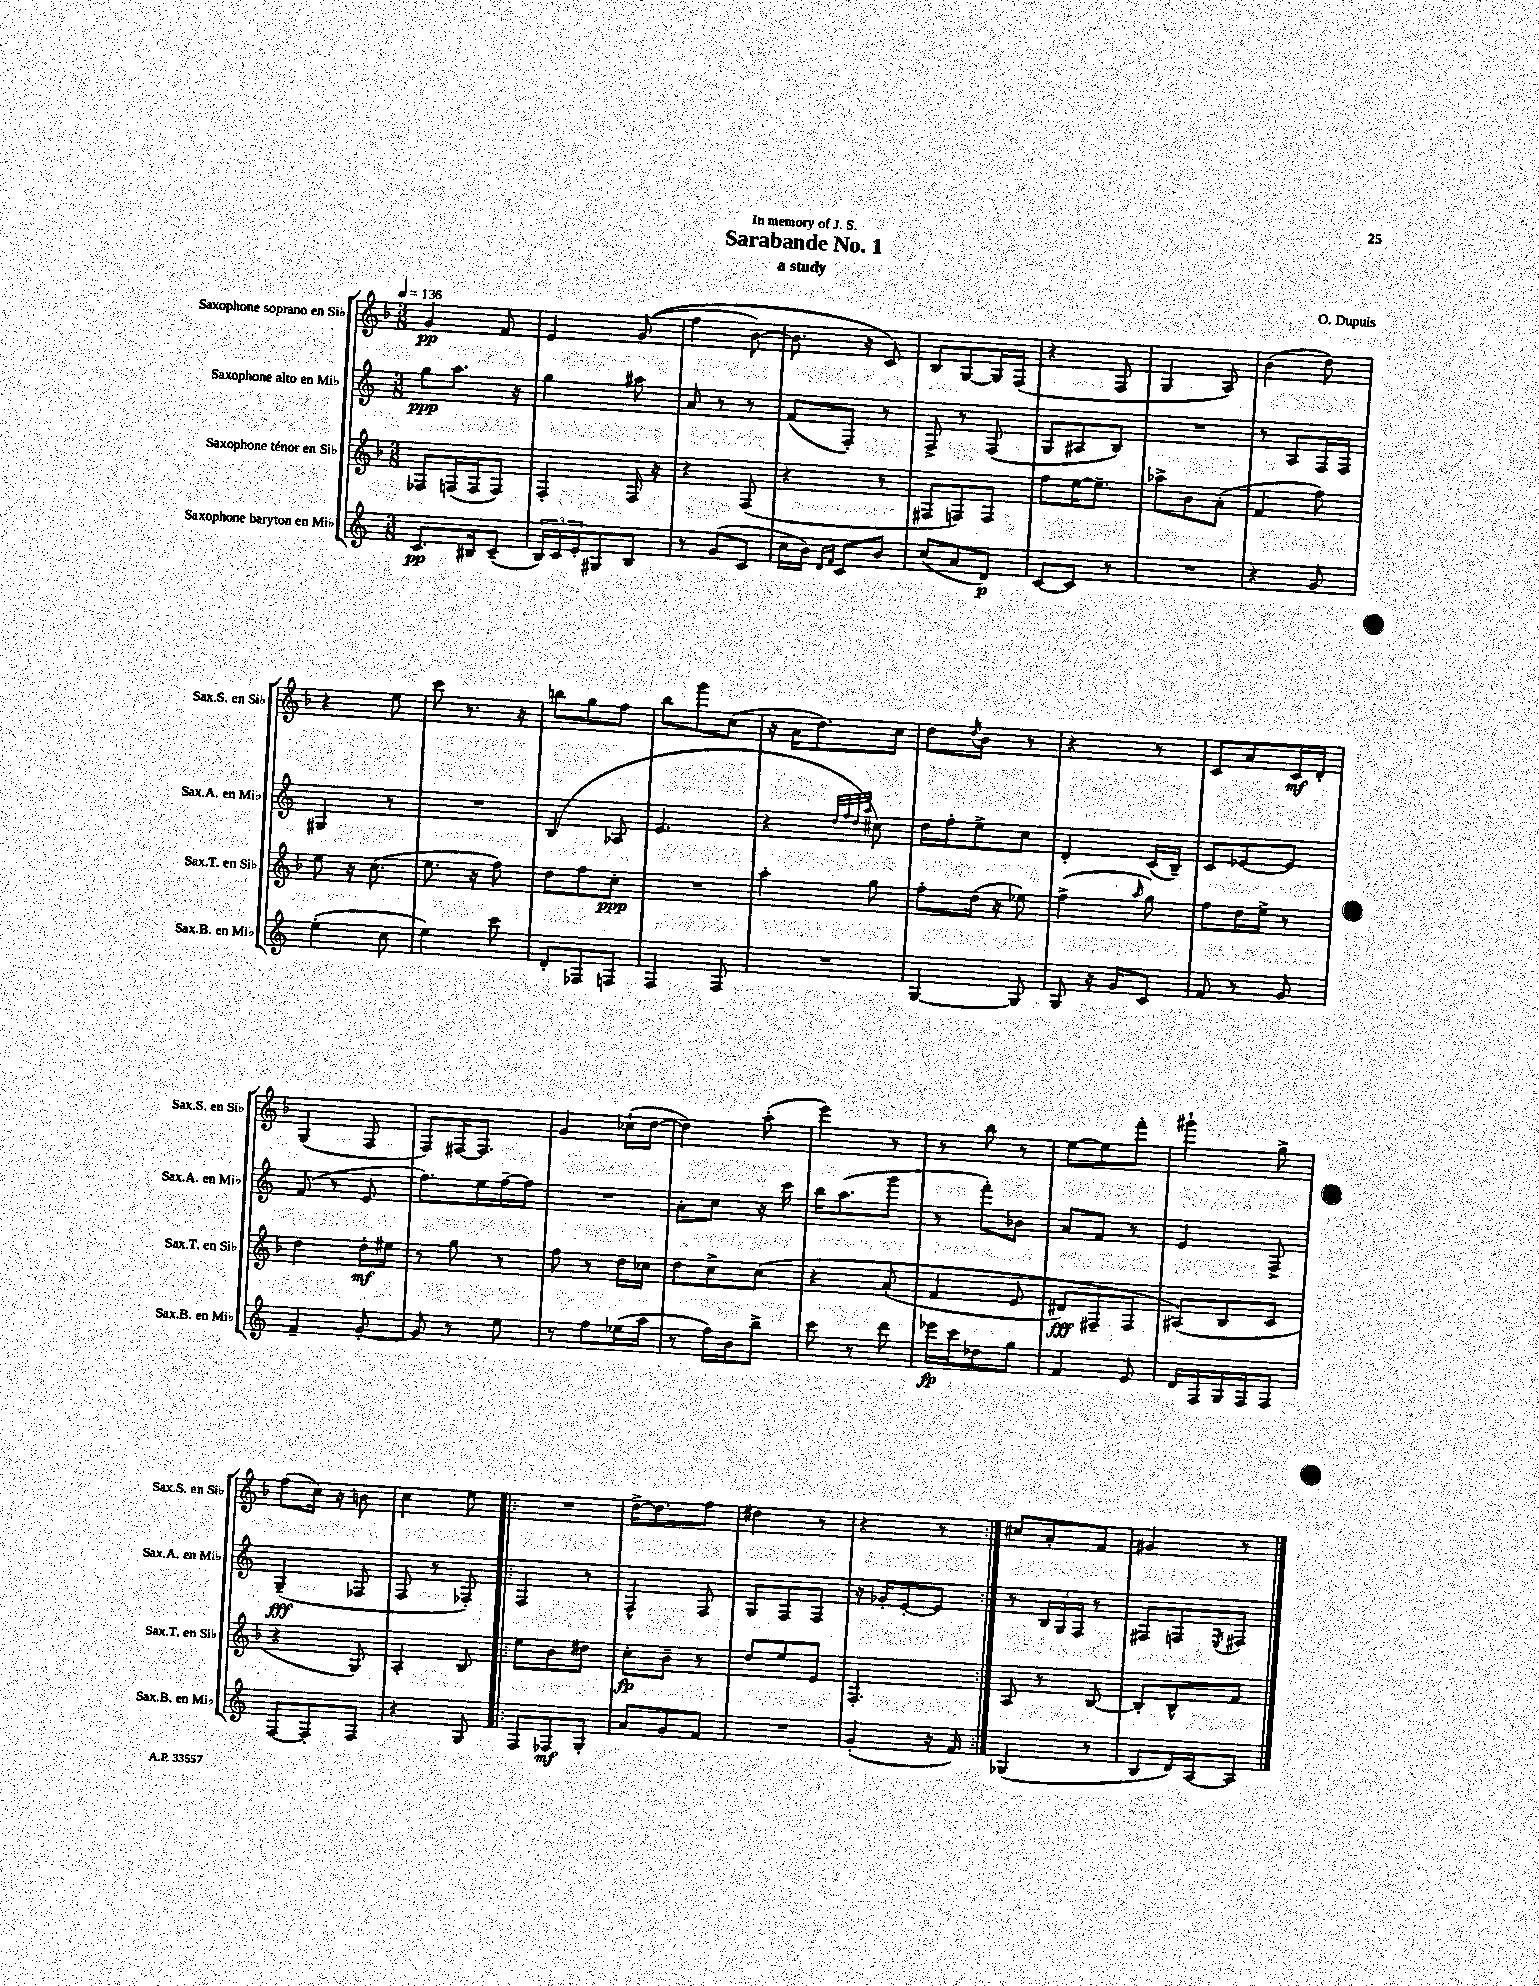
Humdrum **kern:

**kern	**dynam	**kern	**dynam	**kern	**dynam	**kern	**dynam
*part4	*part4	*part3	*part3	*part2	*part2	*part1	*part1
*staff4	*staff4	*staff3	*staff3	*staff2	*staff2	*staff1	*staff1
*I"Saxophone baryton en Mi♭	*	*I"Saxophone ténor en Si♭	*	*I"Saxophone alto en Mi♭	*	*I"Saxophone soprano en Si♭	*
*I'Sax.B. en Mi♭	*	*I'Sax.T. en Si♭	*	*I'Sax.A. en Mi♭	*	*I'Sax.S. en Si♭	*
*clefG2	*	*clefG2	*	*clefG2	*	*clefG2	*
*k[]	*	*k[b-]	*	*k[]	*	*k[b-]	*
*M3/8	*	*M3/8	*	*M3/8	*	*M3/8	*
*MM136	*	*MM136	*	*MM136	*	*MM136	*
=1	=1	=1	=1	=1	=1	=1	=1
8.c/L	pp	8F-X/L	.	8gg\L	ppp	4g/	pp
.	.	(16Fn/L	.	8.aa\J	.	.	.
16B#X/k	.	16F/J	.	.	.	.	.
(8c~/J	.	8F/J)	.	.	.	8f/	.
.	.	.	.	16r	.	.	.
=2	=2	=2	=2	=2	=2	=2	=2
24B/LL)	.	4F'/	.	4gg\	.	4e/	.
24c/	.	.	.	.	.	.	.
24e'/J	.	.	.	.	.	.	.
8G#X/	.	.	.	.	.	.	.
8B/J	.	16F/	.	8aa#X\	.	((8g/	.
.	.	16r	.	.	.	.	.
=3	=3	=3	=3	=3	=3	=3	=3
8r	.	4r	.	8a/	.	4ff\	.
(8g/L	.	.	.	8r	.	.	.
8c/J	.	(8F/	.	8r	.	[8b-\)	.
=4	=4	=4	=4	=4	=4	=4	=4
16cc\LL	.	4r	.	(8f/L	.	8.b-\]	.
16b\JJ)	.	.	.	.	.	.	.
16qqd/LL	.	.	.	.	.	.	.
16qqf/JJ	.	.	.	.	.	.	.
8c/L	.	.	.	8F'/J)	.	.	.
.	.	.	.	.	.	16r	.
8b/J	.	8r	.	8r	.	8c/)	.
=5	=5	=5	=5	=5	=5	=5	=5
(8cc/L	.	8F#X/L	.	8F^/	.	8B-/L	.
8a/	.	8Fn/)	.	8r	.	[8G/	.
8d/J)	p	8F/J	.	(8F/	.	16G/L]	.
.	.	.	.	.	.	(16F/JJ	.
=6	=6	=6	=6	=6	=6	=6	=6
[8c/L	.	8ff\L	.	8G/L	.	4r	.
8c/J]	.	[16ee\K	.	8A#X/	.	.	.
.	.	8.ee~\J]	.	.	.	.	.
8r	.	.	.	8B/J)	.	8F/	.
=7	=7	=7	=7	=7	=7	=7	=7
4.r	.	8aa-X^\L	.	4.r	.	4G/	.
.	.	8b-\	.	.	.	.	.
.	.	(8a'\J	.	.	.	8A/)	.
=8	=8	=8	=8	=8	=8	=8	=8
4r	.	4f/	.	8r	.	(4b-\	.
.	.	.	.	8A/L	.	.	.
8g/	.	8ff\)	.	16F/L	.	8dd\)	.
.	.	.	.	16F/JJ	.	.	.
!!LO:LB:g=z
=9	=9	=9	=9	=9	=9	=9	=9
(4ee'\	.	8ee\	.	4G#X/	.	4r	.
.	.	16r	.	.	.	.	.
.	.	(8.cc\	.	.	.	.	.
8cc\	.	.	.	8r	.	8ee\	.
=10	=10	=10	=10	=10	=10	=10	=10
4ee\)	.	8.ee\	.	4.r	.	8ccc\	.
.	.	.	.	.	.	8.r	.
.	.	16r	.	.	.	.	.
8ccc\	.	8ff\)	.	.	.	.	.
.	.	.	.	.	.	16r	.
=11	=11	=11	=11	=11	=11	=11	=11
8d'/L	.	8dd\L	.	(4B/	.	8bbn\L	.
8F-X/	.	8ff\	.	.	.	8gg\	.
8Fn/J	.	8cc'\J	ppp	8A-X/	.	8ff\J	.
=12	=12	=12	=12	=12	=12	=12	=12
4F/	.	4.r	.	4.e/	.	8bb-\L	.
.	.	.	.	.	.	8ggg\	.
8F/	.	.	.	.	.	(8cc\J	.
=13	=13	=13	=13	=13	=13	=13	=13
4.r	.	4aa'\	.	4r	.	16r	.
.	.	.	.	.	.	16a\KL	.
.	.	.	.	.	.	8.dd\)	.
.	.	.	.	32qqdd/LLL	.	.	.
.	.	.	.	32qqff/	.	.	.
.	.	.	.	32qqdd/	.	.	.
.	.	.	.	32qqaa/JJJ	.	.	.
.	.	8gg\	.	8cc#X\)	.	.	.
.	.	.	.	.	.	16cc\Jk	.
=14	=14	=14	=14	=14	=14	=14	=14
[4G/	.	8ff'\L	.	16dd\LL	.	8dd\L	.
.	.	.	.	16ff'\J	.	.	.
.	.	.	.	.	.	8qdd/	.
.	.	(16dd\Jk	.	8ee^\	.	8b-\J	.
.	.	16r	.	.	.	.	.
8G/]	.	8ee-X\)	.	8cc\J	.	8r	.
=15	=15	=15	=15	=15	=15	=15	=15
8G/	.	(4ff^\	.	4d'/	.	4r	.
16r	.	.	.	.	.	.	.
16g/KL	.	.	.	.	.	.	.
.	.	16qqaa/	.	.	.	.	.
8c/J	.	8gg\)	.	(16c/LL	.	8r	.
.	.	.	.	16B~/JJ)	.	.	.
=16	=16	=16	=16	=16	=16	=16	=16
8f/	.	8ff\L	.	8c/L	.	8c/L	.
8r	.	16dd\L	.	[8e-X/	.	8a/	.
.	.	16ee^\JJ	.	.	.	.	.
8g/	.	8r	.	8e-/J]	.	16c/L	mf
.	.	.	.	.	.	16d'/JJ	.
!!LO:LB:g=z
=17	=17	=17	=17	=17	=17	=17	=17
4f~/	.	4dd\	.	(8f/	.	(4G/	.
.	.	.	.	8r	.	.	.
[8g'/	.	16dd'\LL	mf	8e/	.	8F/	.
.	.	16ee#X\JJ	.	.	.	.	.
=18	=18	=18	=18	=18	=18	=18	=18
8g/]	.	8r	.	8.ff\L)	.	8F/L)	.
8r	.	8gg\	.	.	.	[16F#X/K	.
.	.	.	.	16ee\L	.	8.F#/J]	.
8ee\	.	8r	.	[16ff~\	.	.	.
.	.	.	.	16ff\JJ]	.	.	.
=19	=19	=19	=19	=19	=19	=19	=19
8r	.	8ff\	.	4.r	.	4g/	.
8ff\L	.	8r	.	.	.	.	.
(16ee-X\L	.	16dd\LL	.	.	.	(16cc-X`\LL	.
16aa\JJ	.	16cc-X\JJ	.	.	.	[16dd\JJ	.
=20	=20	=20	=20	=20	=20	=20	=20
8r	.	8dd\L	.	8a'\L	.	4dd\])	.
16ff\LL)	.	8cc^\	.	8cc\J	.	.	.
16b\J	.	.	.	.	.	.	.
8bb^\J	.	(8cc\J	.	16r	.	(8aa'\	.
.	.	.	.	16ccc\	.	.	.
=21	=21	=21	=21	=21	=21	=21	=21
8ccc\	.	4r	.	16bb\KL	.	4eee\)	.
.	.	.	.	(8.aa\	.	.	.
8r	.	.	.	.	.	.	.
8ddd\	.	(8a'/	.	8ggg\J	.	8r	.
=22	=22	=22	=22	=22	=22	=22	=22
16eee-X\LL	fp	4f/	.	8r	.	8r	.
16ccc\J	.	.	.	.	.	.	.
8dd-X\	.	.	.	8fff'\L)	.	8bb-\	.
8gg\J	.	8e/	.	8b-X\J	.	8r	.
=23	=23	=23	=23	=23	=23	=23	=23
4f/	.	8d#X/L)	fff	8a/L	.	[8ee\L	.
.	.	8F#X~/	.	8f/J	.	8ee\]	.
8e/	.	8F#/J	.	8r	.	8fff'\J	.
=24	=24	=24	=24	=24	=24	=24	=24
16d/LL	.	(8A#X/L)	.	4e/	.	4ggg#X`\	.
16F/	.	.	.	.	.	.	.
16G/	.	8B-/	.	.	.	.	.
16F/J	.	.	.	.	.	.	.
8F/J	.	8c/J	.	8F^/	.	8gg^\	.
!!LO:LB:g=z
=25	=25	=25	=25	=25	=25	=25	=25
[8F/L	.	4r	.	(4G~/	fff	(8ff\L	.
8F'/]	.	.	.	.	.	16cc\Jk)	.
.	.	.	.	.	.	16r	.
8F/J	.	8G/)	.	8F-X/	.	8bn\	.
=26	=26	=26	=26	=26	=26	=26	=26
4r	.	4A'/	.	8F/	.	4cc\	.
.	.	.	.	8r	.	.	.
8G/	.	8B-/	.	8F-X'/)	.	8ee\	.
=27!|:	=27!|:	=27!|:	=27!|:	=27!|:	=27!|:	=27!|:	=27!|:
8F/L	.	8ee\L	.	4F/	.	4.r	.
8F-X/	mf	8b-\	.	.	.	.	.
8G'/J	.	8dd#X\J	.	8r	.	.	.
=28	=28	=28	=28	=28	=28	=28	=28
8a/L	.	8cc'\L	fp	4F^^/	.	[16dd^\KL	.
.	.	.	.	.	.	8.dd\]	.
8g/	.	8b-~\J	.	.	.	.	.
8f/J	.	8r	.	8F/	.	8ff\J	.
=29	=29	=29	=29	=29	=29	=29	=29
4.r	.	8dd/L	.	8G/L	.	4dd#X\	.
.	.	8ee/	.	8F/	.	.	.
.	.	8e/J	.	8F/J	.	8r	.
=30	=30	=30	=30	=30	=30	=30	=30
(4g'/	.	4.F'/	.	16r	.	4r	.
.	.	.	.	16g-X'/KL	.	.	.
.	.	.	.	[8e'/	.	.	.
16r	.	.	.	8e/J]	.	8r	.
16f/)	.	.	.	.	.	.	.
=31:|!	=31:|!	=31:|!	=31:|!	=31:|!	=31:|!	=31:|!	=31:|!
(4G-X/	.	8A/	.	8r	.	8cc#X/L	.
.	.	8r	.	24B/LL	.	8a'/	.
.	.	.	.	24G/	.	.	.
.	.	.	.	24F/JJ	.	.	.
8r	.	[8B-/	.	8r	.	8f/J	.
=32	=32	=32	=32	=32	=32	=32	=32
8B/L	.	8B-'/L]	.	8F#X/L	.	4g#X/	.
16d/L)	.	8B-^^/	.	8Fn/	.	.	.
[16A/J	.	.	.	.	.	.	.
.	.	.	.	8qE/	.	.	.
8A/J]	.	8f/J	.	8F#X/J	.	8r	.
==	==	==	==	==	==	==	==
*-	*-	*-	*-	*-	*-	*-	*-
